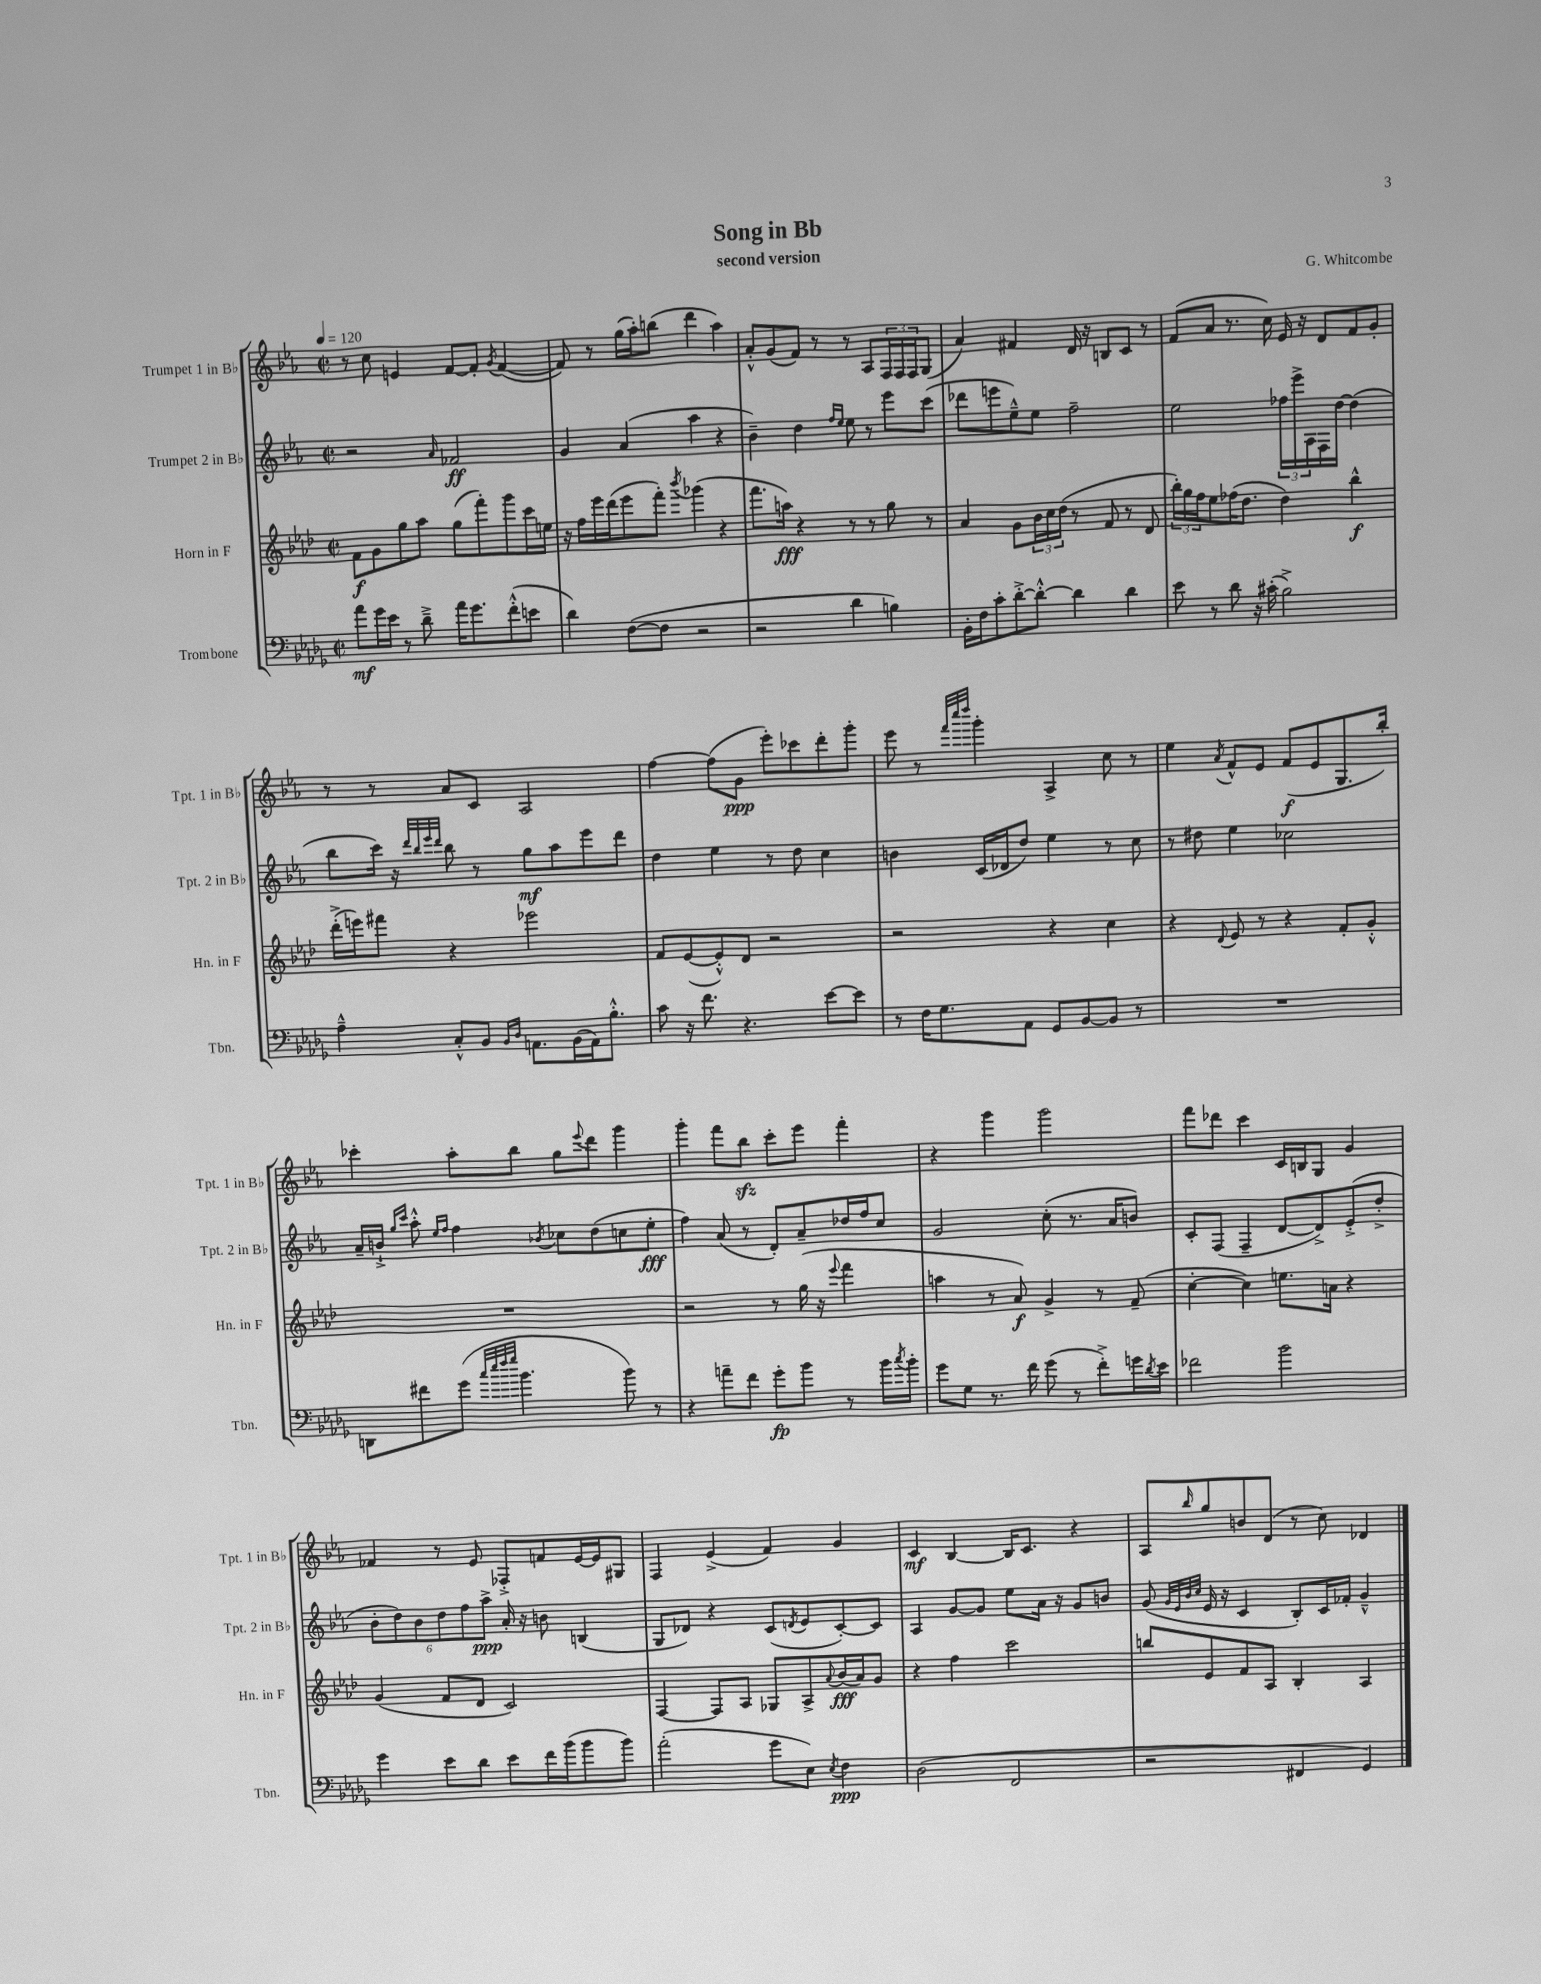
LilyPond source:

\header { title = "Song in Bb" composer = "G. Whitcombe" subtitle = "second version" }
<<
\new StaffGroup <<
\new Staff = "s0" \with { instrumentName = "Trumpet 1 in Bb" shortInstrumentName = "Tpt. 1 in Bb" } {
    \clef treble \key ees \major \defaultTimeSignature \time 2/2 \tempo 4 = 120
    r8 c''8 e'4 f'8~ f'8-. \acciaccatura { g'8 } f'4~( |
    f'8) r8 g''16( aes''16-.) b''8( d'''4 aes''4) |
    aes'8-.-^ g'8( f'8) r8 r8 aes8 \tuplet 3/2 { f16 f16 f16 } g8( |
    aes'4) fis'4 d'16 r16 b8 c'8 r8 |
    f'8( aes'8 r8. c''16) ees'16 r16 d'8 f'8 g'8-. |
    r8 r8 aes'8 c'8 aes2 |
    f''4~ f''8( g'8\ppp ees'''8-.) ces'''8 d'''8-. g'''8-. |
    ees'''8 r8 \grace { f'''32 c''''32 d''''32 } g'''4-. aes4-> c''8 r8 |
    ees''4 \acciaccatura { aes'8 } f'8-^ ees'8 f'8\f( ees'8 g8. bes''16-.) |
    ces'''4-. aes''8-. bes''8 g''8 \appoggiatura { ees'''8 } d'''8 g'''4 |
    g'''4-. f'''8 bes''8\sfz c'''8-. ees'''8 f'''4-. |
    r4 g'''4 g'''2 |
    f'''8 des'''8 c'''4 c'16 b16 g8 g'4 |
    fes'4 r8 ees'8 fes8-.-> f'8 ees'16~ ees'16 gis8 |
    f4 ees'4->( f'4) g'4 |
    c'4\mf bes4~ bes16 c'8. r4 |
    aes8 \grace { bes''16 } g''8 b'8 d'8( r8 c''8) des'4 \bar "|." |
}
\new Staff = "s1" \with { instrumentName = "Trumpet 2 in Bb" shortInstrumentName = "Tpt. 2 in Bb" } {
    \clef treble \key ees \major \defaultTimeSignature \time 2/2
    r2 \grace { aes'16 } fes'2\ff |
    g'4 aes'4( aes''4 r4 |
    bes'4--) d''4 \grace { f''16 ees''16 } ees''8 r8 ees'''8 c'''8( |
    des'''8 e'''8 ees''8---^) ees''8 f''2-- |
    ees''2 \tuplet 3/2 { fes''16 ees'''16-> aes16 } f16 d''16~ d''4( |
    bes''8 c'''16) r16 \grace { d'''32 bes''32 ees'''32 d'''32 } bes''8 r8 g''8\mf aes''8 ees'''8 d'''8 |
    d''4 ees''4 r8 d''8 c''4 |
    b'4 c'16( des'16 d''8) ees''4 r8 c''8 |
    r8 dis''8 ees''4 ces''2 |
    aes'16-- b'16-!-> \grace { g''16 c'''16 } aes''8-.-^ \grace { ees''16 f''16 } f''4 \acciaccatura { bes'8 } ces''8 d''8( c''8 ees''8-.\fff |
    f''4) aes'8( r8 d'8-.) aes'8-- des''16 f''16 c''8 |
    g'2 c''8-.( r8. aes'16 b'8) |
    c'8-. f8( f4-- d'8~ d'8->) ees'8-.->( d''8-.-> |
    \tuplet 6/4 { bes'8-. d''8) bes'8 d''8 f''8 aes''8->\ppp } aes'16-. r16 b'8 b4( |
    g8 des'8) r4 c'8( \acciaccatura { d'8 } ees'8 c'8~-.) c'8 |
    aes4 g'8~ g'8 ees''8 aes'16 r16 g'8 b'8 |
    g'8( \grace { g'32 ees'32 bes'32 c''32 } ees'16 r16 c'4 bes8-.) c'16 fes'16-. g'4---^ \bar "|." |
}
\new Staff = "s2" \with { instrumentName = "Horn in F" shortInstrumentName = "Hn. in F" } {
    \clef treble \key aes \major \defaultTimeSignature \time 2/2
    f'8\f g'8 g''8 aes''8 g''8( f'''8-.) g'''8 c'''16 e''16 |
    r16 f''16 ees'''16 des'''16( ees'''8 f'''8-.) \acciaccatura { bes'''8 } ges'''4( r4 |
    f'''8. a''16\fff) r4 r8 r8 g''8 r8 |
    aes'4 g'8 \tuplet 3/2 { bes'16 c''16 des''16( } r8 f'8 r8 des'8 |
    \tuplet 3/2 { bes''16-.) g''16 f''16 } ees''8 fes''16( des''8. des''4) bes''4-^\f |
    des'''16-.->( e'''16) fis'''8 r4 ees'''2 |
    f'8 ees'8~( ees'8-.-^) des'8 r2 |
    r2 r4 c''4 |
    r4 \appoggiatura { des'8 } ees'8 r8 r4 f'8-. g'8-.-^ |
    R1 |
    r2 r8 g''16( r16 \appoggiatura { ees'''8 } f'''4 |
    a''4 r8 aes'8\f) g'4-> r8 f'8--( |
    c''4~-. c''4) e''8. a'16 r4 |
    g'4( f'8 des'8 c'2) |
    f4~ f8 aes8 ges8 aes8-> \appoggiatura { aes'8 } bes'16\fff( aes'16) g'8 |
    r4 f''4 c'''2 |
    b''8 ees'8 f'8 aes8 bes4-. aes4 \bar "|." |
}
\new Staff = "s3" \with { instrumentName = "Trombone" shortInstrumentName = "Tbn." } {
    \clef bass \key des \major \defaultTimeSignature \time 2/2
    aes'8\mf ges'16 ees'16 r8 des'8---> aes'16 ges'8. f'8-.-^( e'8 |
    des'4) f8~( f8 r2 |
    r2 des'4 b4) |
    bes,16-. f16 c'8-. des'8~-.-> des'8~-.-^ des'4 des'4 |
    ees'8 r8 des'8 r16 cis'16-.( bes2->) |
    aes4---^ c8-.-^ bes,8 \grace { bes,16 des16 } a,8. bes,16( a,16) bes8.-.-^ |
    c'8 r16 f'8. r4. ees'8~ ees'8 |
    r8 f16 ges8. aes,8 ges,8 bes,8~ bes,8 r8 |
    R1 |
    d,8 fis'8 ges'8( \grace { c''32 ees''32 f''32 ges''32 } bes'4. bes'8) r8 |
    r4 a'8-- f'8 ges'8-.\fp bes'8 r8 bes'16 \acciaccatura { c''8 } bes'16-. |
    ges'8 ges8 r8. f'16 ges'8( r8 f'8-.->) g'16 \acciaccatura { des'8 } ees'16 |
    fes'2 bes'2 |
    ges'4 ees'8 des'8 ees'8 f'16 bes'16( bes'8 bes'8) |
    aes'2-.( ges'8 ees8) \acciaccatura { ees8 } f4\ppp |
    des2( f,2 |
    r2 fis,4 ges,4) \bar "|." |
}
>>
>>
\layout { \context { \Score \remove "Bar_number_engraver" } }
